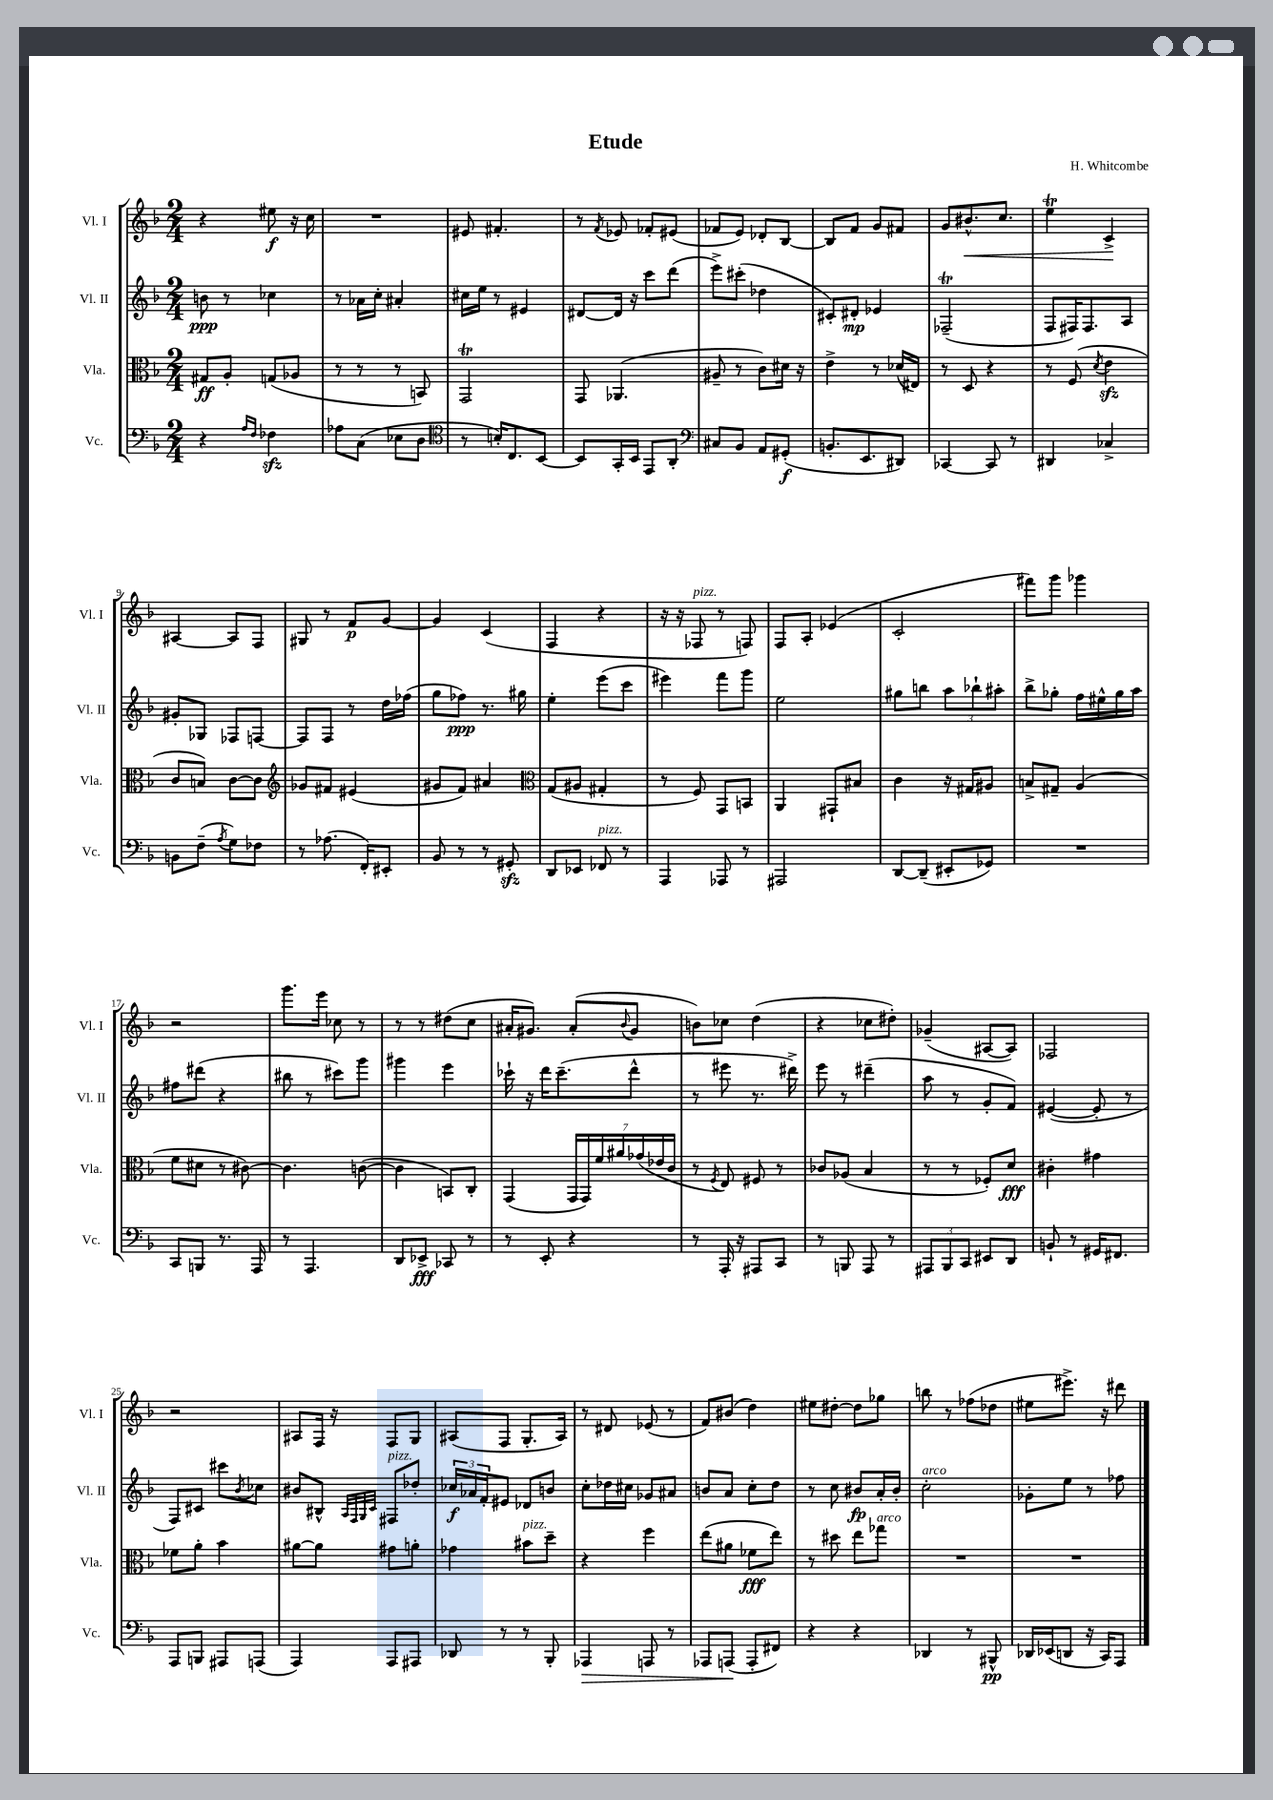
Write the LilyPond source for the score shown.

\header { title = "Etude" composer = "H. Whitcombe" }
<<
\new StaffGroup <<
\new Staff = "s0" \with { instrumentName = "Vl. I" shortInstrumentName = "Vl. I" } {
    \clef treble \key f \major \numericTimeSignature \time 2/4
    r4 eis''8\f r16 c''16 |
    R2 |
    eis'8 fis'4.-. |
    r8 \acciaccatura { f'8 } ees'8 fes'8-. eis'8( |
    fes'8 e'8) des'8-. bes8~ |
    bes8 f'8 g'8 fis'8 |
    g'8 bis'8.-^\< c''8. |
    e''4\trill c'4->\! |
    ais4~ ais8 f8 |
    gis8 r8 f'8\p g'8~ |
    g'4 c'4( |
    f4 r4 |
    r16 r16 fes8^\markup { \italic "pizz." } r8 f8) |
    f8 a8-. ees'4( |
    c'2-. |
    fis'''8) g'''8 ges'''4 |
    r2 |
    g'''8. e'''16 ces''8 r8 |
    r8 r8 dis''8( c''8 |
    ais'16-. gis'8.) ais'8-.( \appoggiatura { bes'8 } gis'8 |
    b'8) ces''8 d''4( |
    r4 ces''8 dis''8-.) |
    ges'4--( ais8~ ais8) |
    fes2 |
    r2 |
    ais8 f16 r16 f8 g8 |
    ais8( f8 g8.-. ais16) |
    r8 dis'8 ees'8( r8 |
    f'8) bis'8( d''4) |
    eis''8 dis''8~-. dis''8 ges''8 |
    b''8 r8 fes''8( des''8 |
    eis''8 eis'''8.->) r16 dis'''8 \bar "|." |
}
\new Staff = "s1" \with { instrumentName = "Vl. II" shortInstrumentName = "Vl. II" } {
    \clef treble \key f \major \numericTimeSignature \time 2/4
    b'8\ppp r8 ces''4 |
    r8 aes'16 c''16-. ais'4-. |
    cis''16 e''16 r8 eis'4 |
    dis'8~ dis'16 r16 c'''8 d'''8( |
    e'''8->) cis'''8-.( des''4 |
    cis'8-.) dis'8-.\mp ees'4 |
    fes2--\trill( |
    f8 fis16) fis8. a8 |
    gis'8-. ges8 fes8 f8~ |
    f8 f8 r8 d''16 fes''16( |
    g''8 fes''8\ppp) r8. gis''16 |
    e''4-. e'''8( c'''8 |
    eis'''4) f'''8 g'''8 |
    e''2 |
    gis''8 b''8 \tuplet 3/2 { a''8 bes''8-! ais''8-. } |
    bes''8-> ges''8-. f''16 eis''16-^ ges''16 a''16 |
    fis''8 dis'''8( r4 |
    bis''8 r8 cis'''8) g'''8 |
    gis'''4 e'''4 |
    ces'''16-! r16 d'''16 ces'''8.--( d'''8-^ |
    r8 eis'''8 r8. dis'''16->) |
    e'''8 r8 dis'''4--( |
    a''8 r8 g'8-. f'8) |
    eis'4~( eis'8-. r8 |
    f8) cis'8 cis'''8 \acciaccatura { bes'8 } ces''8 |
    bis'8 bis8-^ \grace { a32 f32 g32 c'32 } fis8^\markup { \italic "pizz." } des''8-. |
    \tuplet 3/2 { ces''16\f aes'16 f'16-. } eis'8 des'8 b'8 |
    c''8-. des''16 cis''16 ges'8 ais'8 |
    b'8 a'8 c''8-. d''8 |
    r8 c''8 bis'8\fp a'16-. bis'16-. |
    c''2-.^\markup { \italic "arco" } |
    ges'8-. e''8 r8 fes''8 \bar "|." |
}
\new Staff = "s2" \with { instrumentName = "Vla." shortInstrumentName = "Vla." } {
    \clef alto \key f \major \numericTimeSignature \time 2/4
    gis8\ff a8-. g8( aes8 |
    r8 r8 r8 b,8) |
    g,2\trill |
    g,8 aes,4.( |
    ais8-- r8 c'8) dis'16 r16 |
    e'4-> r8 des'16( eis16) |
    r8 d8 r4 |
    r8 f8( \acciaccatura { d'8 } e'4\sfz |
    c'8 b8) c'8~ c'8 |
    \clef treble ges'8 fis'8 eis'4( |
    gis'8 f'8) ais'4 |
    \clef alto g8( ais8 gis4-. |
    r8 f8) g,8 b,8 |
    a,4 gis,8-! bis8 |
    c'4 r16 gis16 ais8 |
    b8-> gis8-- a4( |
    f'8 dis'8 r8 cis'8~) |
    cis'4. c'8~( |
    c'4 b,8) c8-. |
    g,4( \tuplet 7/4 { g,16 g,16) f'16 ais'16 ges'16( ees'16 c'16 } |
    r8 \acciaccatura { f8 } e8) fis8 r8 |
    ces'8 aes8( bes4 |
    r8 r8 fes8-.) d'8\fff |
    cis'4-. gis'4 |
    fes'8 a'8-. bes'4 |
    ais'8~ ais'8 gis'8 a'8-. |
    ges'4 bis'8^\markup { \italic "pizz." } d''8-- |
    r4 f''4 |
    e''8( ais'8 fes'8\fff e''8) |
    r8 dis''8 e''8 ges''8^\markup { \italic "arco" } |
    R2 |
    R2 \bar "|." |
}
\new Staff = "s3" \with { instrumentName = "Vc." shortInstrumentName = "Vc." } {
    \clef bass \key f \major \numericTimeSignature \time 2/4
    r4 \grace { a16 f16 } fes4\sfz |
    aes8 c8( ees8 d8 |
    \clef tenor r8 b16-.) c8. bes,8~ |
    bes,8 g,16-. bes,16 e,8 a,8-. |
    \clef bass cis8 bes,8 a,8 gis,8-.\f( |
    b,8.-. e,8. dis,8) |
    ces,4~ ces,8 r8 |
    dis,4 ces4-> |
    b,8 f8--( \acciaccatura { a8 } g8) fes8 |
    r8 aes8.( f,16-.) eis,8-. |
    bes,8 r8 r8 gis,8-.\sfz |
    d,8 ees,8 fes,8^\markup { \italic "pizz." } r8 |
    a,,4 aes,,8 r8 |
    ais,,2 |
    d,8~ d,8--( eis,8-. ges,8) |
    R2 |
    c,8 b,,8 r8. a,,16 |
    r8 a,,4. |
    d,8 ees,8->\fff ces,8 r8 |
    r8 e,8-. r4 |
    r8 a,,16-. r16 ais,,8 c,8 |
    r8 b,,8 a,,8 r8 |
    \tuplet 3/2 { ais,,8 bes,,8 c,8 } eis,8 d,8 |
    b,8-! r8 gis,16 fis,8. |
    a,,8 b,,8 ais,,8 a,,8( |
    a,,4) a,,8 ais,,8 |
    des,8 r8 r8 bes,,8-. |
    aes,,4\> a,,8 r8 |
    aes,,8 a,,8\!( a,,8-. fis,8) |
    r4 r4 |
    des,4 r8 bis,,8-^\pp |
    des,16 ees,16( d,8 r16 c,16) a,,8 \bar "|." |
}
>>
>>
